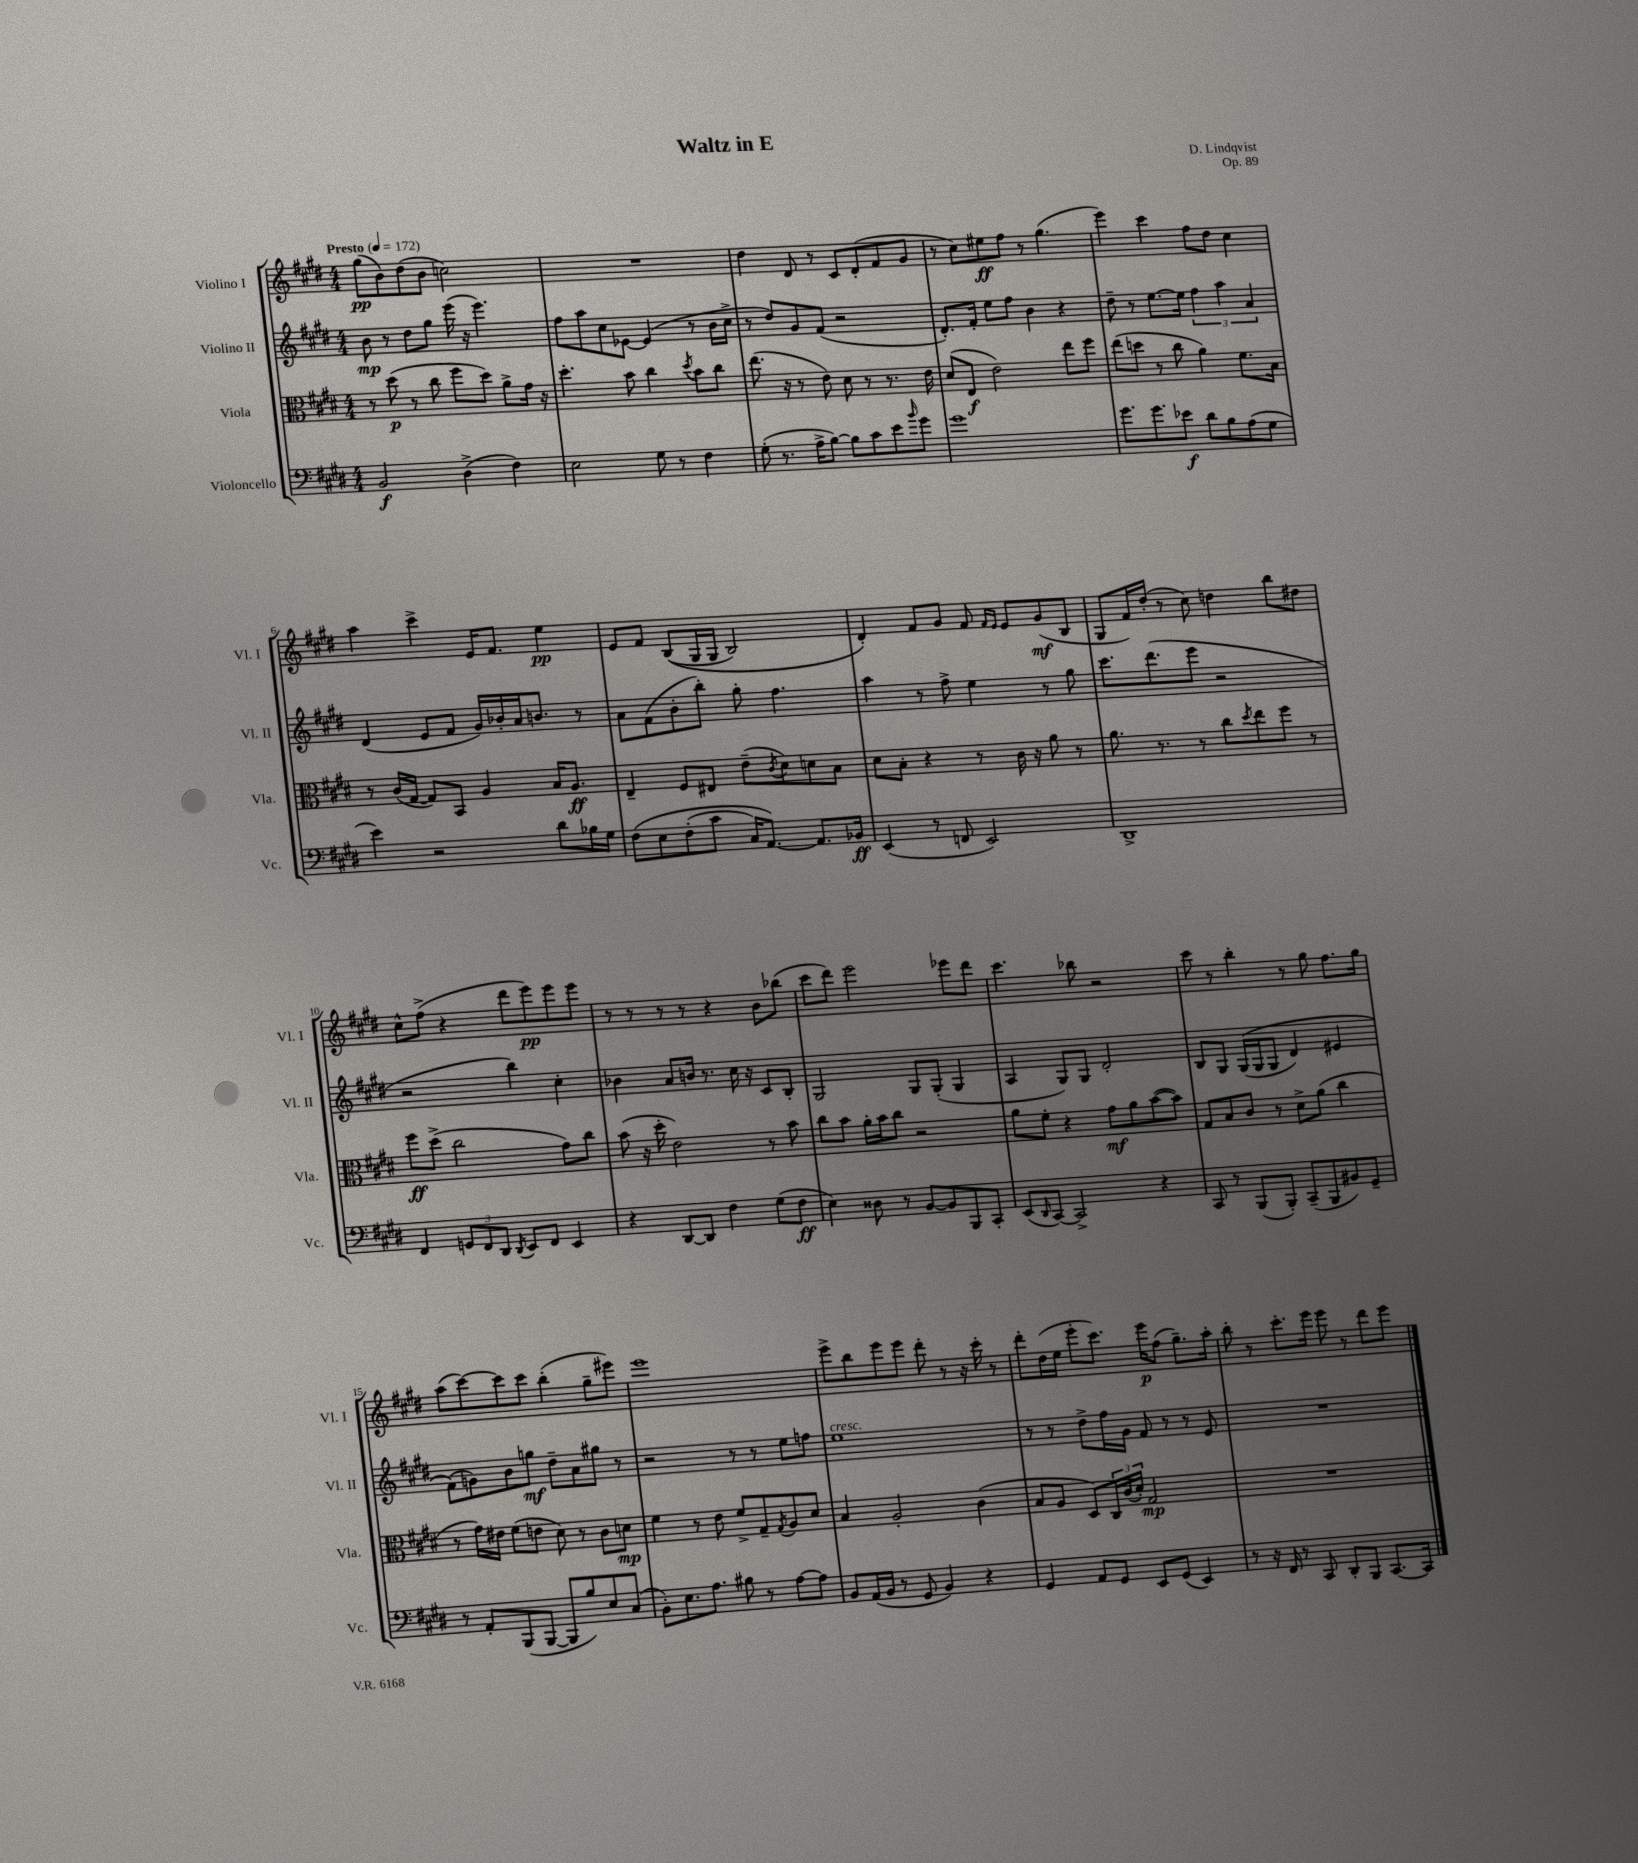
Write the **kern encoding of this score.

**kern	**kern	**kern	**kern
*staff4	*staff3	*staff2	*staff1
*clefF4	*clefC3	*clefG2	*clefG2
*k[f#c#g#d#]	*k[f#c#g#d#]	*k[f#c#g#d#]	*k[f#c#g#d#]
*M4/4	*M4/4	*M4/4	*M4/4
*MM172	*MM172	*MM172	*MM172
2BB	8r	8b	(8gg#
.	(8dd#	8r	8b)
.	8r	8dd#	(8dd#
.	8cc#	8gg#	8b
(4D#^	8ff#	(16eee	2cc)
.	.	16r	.
.	8dd#)	4.eee)	.
4F#)	8a^	.	.
.	16g#	.	.
.	16r	.	.
=	=	=	=
2E	4.dd#'	8ff#	1r
.	.	8aa	.
.	.	8cc#	.
.	8b	[8e-	.
8G#	4cc#	(4e-]	.
8r	.	.	.
.	8qdd#	.	.
4F#	8b	8r	.
.	8cc#	16b	.
.	.	16cc#^	.
=	=	=	=
(8G#'	(8.ee	8r	4dd#
8.r	.	8dd#)	.
.	16r	.	.
.	8r	8g#	8d#
16A^	.	.	.
[8B)	8e)	(8f#	8r
8B]	8d#	2r	8c#
8c#	8r	.	(8d#'
8e	8.r	.	8f#
16qqb	.	.	.
8g#	.	.	8g#
.	16e	.	.
=	=	=	=
1g#	(8d#	8.d#')	8r
.	8E	.	8cc#)
.	.	16f#'	.
.	2e)	8ee	8ee#
.	.	8ff#	8ff#
.	.	4b	8r
.	.	.	(4.gg#
.	8ee	4r	.
.	8ff#	.	.
=	=	=	=
8.g#	(8ee	8dd#~	4eee)
.	8dd	8r	.
8.g#	.	.	.
.	8r	[8.ee	4ccc#
8e-	8cc#	.	.
.	.	16ee]	.
8d#	4a)	6ff#	8ff#
8B	.	.	8dd#
.	.	6aa	.
(8A	8.f#	.	4cc#
.	.	6a	.
8G#	.	.	.
.	16B	.	.
=	=	=	=
4e)	8r	(4d#	4aa
.	(16c#	.	.
.	[16G#	.	.
2r	8G#])	8e	4ccc#^
.	8BB	8f#	.
.	4A	16g#)	16e
.	.	16b-'	8.f#
.	.	16a	.
.	.	8.b	.
8d#	16B	.	4ee
.	8.A	.	.
16B-	.	8r	.
16G#	.	.	.
=	=	=	=
&(8F#	4E~	8a	8e
8E	.	(8f#	8f#
(8F#'	8F#	8b'	&((8B
8c#	8E#	8bb')	16G#
.	.	.	16G#
16C#)	(8e~	8gg#'	2B)
[8.AA&)	.	.	.
.	8qc#	.	.
.	8d#)	4.ff#	.
8.AA]	8d	.	.
.	8B	.	.
16BB-	.	.	.
=	=	=	=
(4EE	8d#	4aa	4d#'&)
.	8B'	.	.
8r	4r	8r	8f#
8FF	.	8ff#^	8g#
2EE)	8r	4ee	8f#
.	.	.	16qqf#
.	.	.	16qqe
.	16c#	.	8e
.	16r	.	.
.	8a	8r	(8g#
.	8r	8gg#	8B
=	=	=	=
1DD#^	8.a	8.ccc#	8G#
.	.	.	16f#)
.	8.r	(8.ddd#	(16dd#'
.	.	.	8r
.	8r	8eee	8cc#)
.	8cc#	2r	4dd
.	8qdd#	.	.
.	8ee	.	.
.	8ff#	.	8bb
.	8r	.	8dd#
=	=	=	=
4FF#	8ff#	2r	8cc#^^
.	(8dd#^	.	(8ff#^
12GG	2cc#	.	4r
12FF#	.	.	.
12DD#	.	.	.
8qDD#	.	.	.
8EE	.	4bb)	8ddd#
8FF#	.	.	8eee)
4EE	8g#)	4cc#'	8eee
.	8cc#	.	8eee
=	=	=	=
4r	(8b	4b-	8r
.	16r	.	8r
.	16dd#'	.	.
[8DD#	2e)	8a	8r
8DD#]	.	16b	8r
.	.	8.r	.
4F#	.	.	4r
.	.	16cc#	.
.	.	16r	.
(8G#	8r	8c#	8b
8F#	8b	8B'	(8bb-
=	=	=	=
4E)	8cc#	2G#	8ccc#
.	8b	.	8ddd#)
8D##	16a'	.	2eee
.	16b	.	.
8r	8cc#	.	.
[8BB	2r	8G#	.
8BB]	.	(8G#'	.
8BBB	.	4G#	8eee-
8CC#'	.	.	8ddd#
=	=	=	=
(8EE	8a	4A	4.ccc#
16qqDD#	.	.	.
[8CC#)	8f#'	.	.
2CC#^]	4r	8G#)	.
.	.	8G#	8bb-
.	8g#	2d#'	2r
.	8a	.	.
4r	([8b	.	.
.	8b])	.	.
=	=	=	=
8CC#	8G#	8B	8ccc#
8r	8B	8G#	8r
(8BBB	8c#	&((16G#	4bb'
.	.	16G#	.
8BBB')	8r	8G#	.
(8CC#~	8d#^	4d#)	8r
8BBB	(8a	.	8gg#
8BB#)	4cc#	4e#	8.ff#
8GG#~	.	.	.
.	.	.	16gg#
=	=	=	=
8r	8r	(8f#&)	(8aa
8AA'	16g#)	8g)	[8ccc#)
.	16e#	.	.
(8BBB	(8f#	8b	8ccc#]
[8BBB	8e	8gg	8ccc#
8BBB]	8d#)	8dd#~	(4bb'
8B)	8r	8a	.
8E	8c#	8gg#	8gg#~
(8C#	8d	8r	8eee#)
=	=	=	=
8BB')	4f#	2r	1eee
8.E	.	.	.
.	8r	.	.
8.A	.	.	.
.	8e	.	.
8B#	8f#^	8r	.
8r	8G#~	8r	.
.	8qG#	.	.
[8A	8A	8ee	.
8A]	8d#	8ff	.
=	=	=	=
8BB	4B	1ee	8eee^
(16AA	.	.	8bb
16BB	.	.	.
8r	2A'	.	8eee
8GG#	.	.	8eee
4BB)	.	.	8ddd#'
.	.	.	8r
4r	(4c#	.	16r
.	.	.	16ccc#'
.	.	.	8r
=	=	=	=
4GG#	8B	8r	8ddd#'
.	8A	8r	(16dd#
.	.	.	16ee
8AA	8D#)	8dd#^	8eee'
8GG#	24C#	16ff#	8.ccc#)
.	(24c#	.	.
.	.	16g#	.
.	24d#')	.	.
8EE	2G#	8f#	.
.	.	.	16eee
(8GG#	.	8r	(8ff#
4EE)	.	8r	8.gg#~)
.	.	8e	.
.	.	.	16aa'
=	=	=	=
8r	1r	1r	8bb'
16r	.	.	8r
16FF#	.	.	.
8r	.	.	8.ccc#'
8CC#	.	.	.
.	.	.	16eee
8DD#'	.	.	8eee
8BBB	.	.	8r
[8.CC#	.	.	8ddd#
.	.	.	8eee
16CC#]	.	.	.
==	==	==	==
*-	*-	*-	*-
